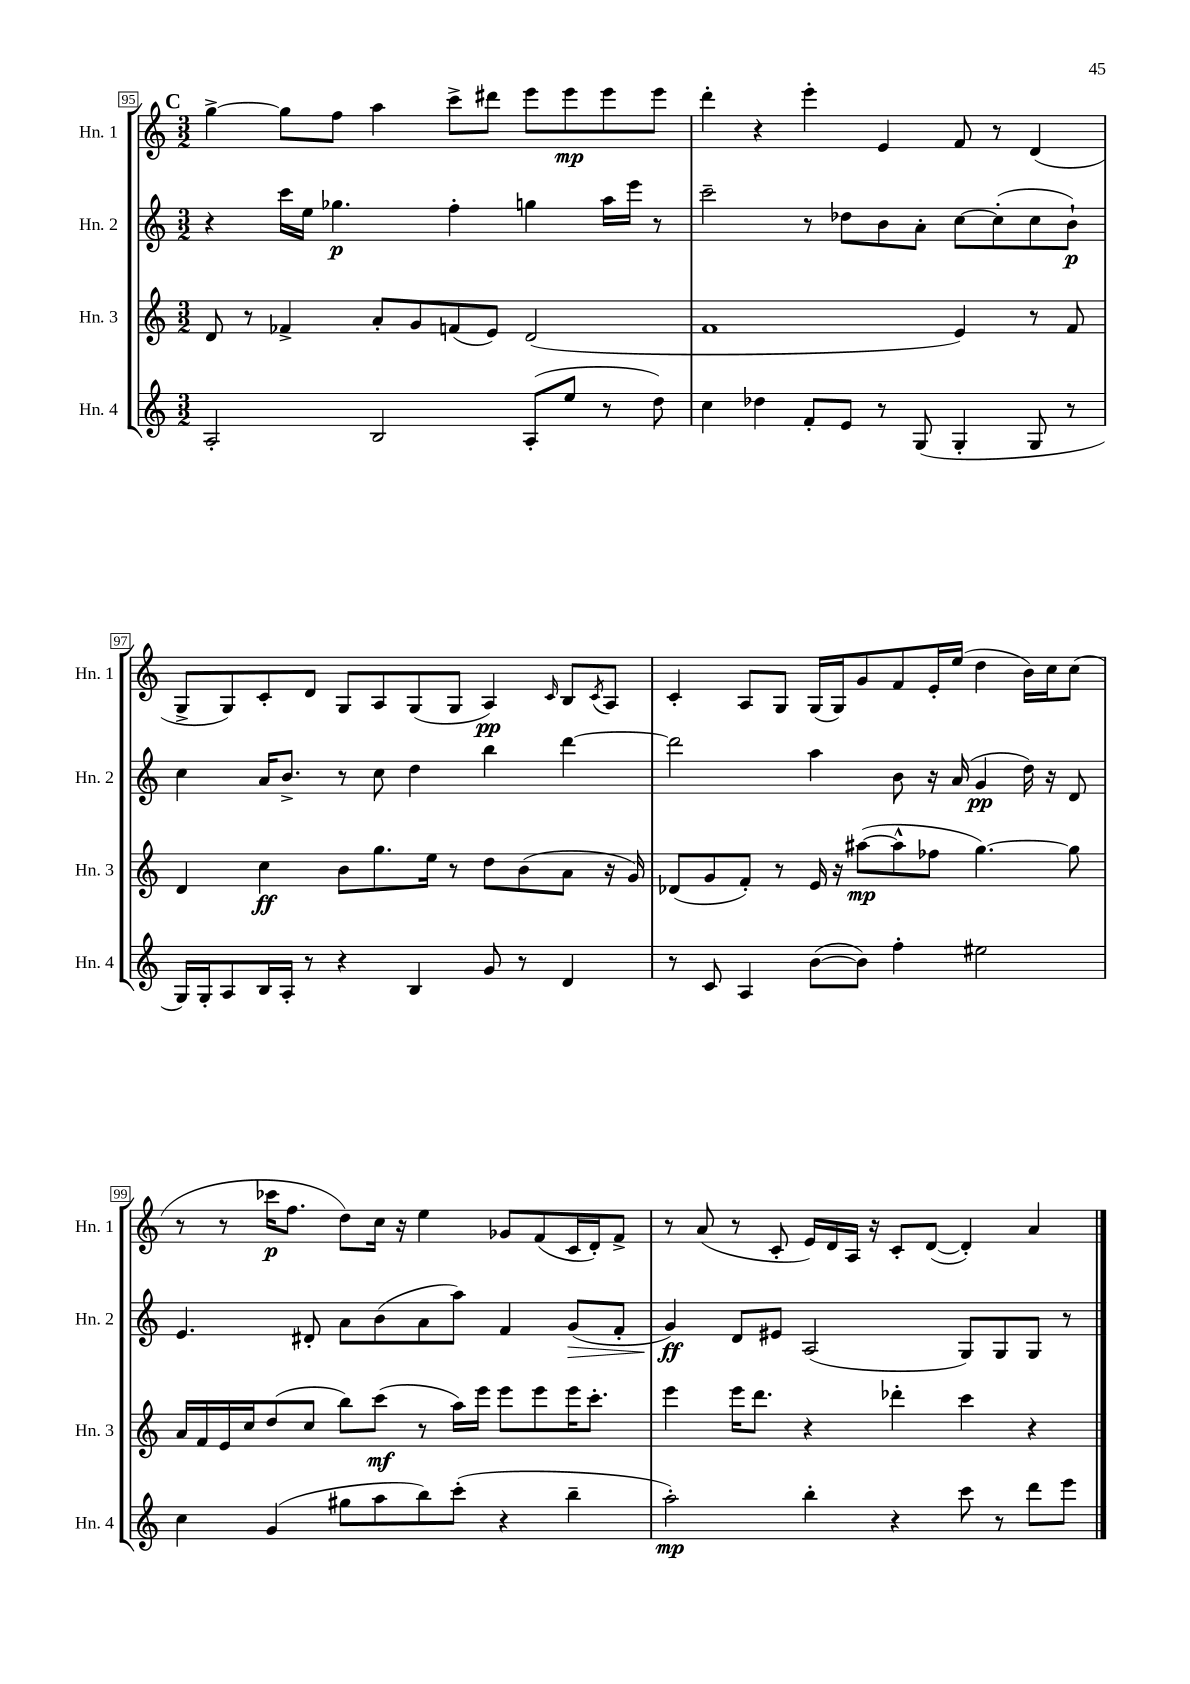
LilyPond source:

<<
\new StaffGroup <<
\new Staff = "s0" \with { instrumentName = "Hn. 1" shortInstrumentName = "Hn. 1" } {
    \clef treble \key c \major \numericTimeSignature \time 3/2
    \mark \markup { \bold "C" } g''4~-> g''8 f''8 a''4 c'''8-> dis'''8 e'''8 e'''8\mp e'''8 e'''8 |
    d'''4-. r4 e'''4-. e'4 f'8 r8 d'4( |
    g8-> g8) c'8-. d'8 g8 a8 g8( g8 a4\pp) \grace { c'16 } b8 \acciaccatura { c'8 } a8 |
    c'4-. a8 g8 g16( g16) g'8 f'8 e'16-. e''16( d''4 b'16) c''16 c''8( |
    r8 r8 ces'''16\p f''8. d''8) c''16 r16 e''4 ges'8 f'8( c'16 d'16-.) f'8-> |
    r8 a'8( r8 c'8-. e'16) d'16 a16 r16 c'8-. d'8~( d'4-.) a'4 \bar "|." |
}
\new Staff = "s1" \with { instrumentName = "Hn. 2" shortInstrumentName = "Hn. 2" } {
    \clef treble \key c \major \numericTimeSignature \time 3/2
    \mark \markup { \bold "C" } r4 c'''16 e''16 ges''4.\p f''4-. g''4 a''16 e'''16 r8 |
    c'''2-- r8 des''8 b'8 a'8-. c''8~ c''8-.( c''8 b'8-!\p) |
    c''4 a'16 b'8.-> r8 c''8 d''4 b''4 d'''4~ |
    d'''2 a''4 b'8 r16 a'16( g'4\pp d''16) r16 d'8 |
    e'4. dis'8-. a'8 b'8( a'8 a''8) f'4 g'8\>( f'8-. |
    g'4\ff\!) d'8 eis'8 a2( g8) g8 g8 r8 \bar "|." |
}
\new Staff = "s2" \with { instrumentName = "Hn. 3" shortInstrumentName = "Hn. 3" } {
    \clef treble \key c \major \numericTimeSignature \time 3/2
    \mark \markup { \bold "C" } d'8 r8 fes'4-> a'8-. g'8 f'8( e'8) d'2( |
    f'1 e'4) r8 f'8 |
    d'4 c''4\ff b'8 g''8. e''16 r8 d''8 b'8( a'8 r16 g'16) |
    des'8( g'8 f'8-.) r8 e'16 r16 ais''8~\mp( ais''8-^ fes''8 g''4.~) g''8 |
    a'16 f'16 e'16 c''16 d''8( c''8 b''8) c'''8\mf( r8 a''16) e'''16 e'''8 e'''8 e'''16 c'''8.-. |
    e'''4 e'''16 d'''8. r4 des'''4-. c'''4 r4 \bar "|." |
}
\new Staff = "s3" \with { instrumentName = "Hn. 4" shortInstrumentName = "Hn. 4" } {
    \clef treble \key c \major \numericTimeSignature \time 3/2
    \mark \markup { \bold "C" } a2-. b2 a8-.( e''8 r8 d''8) |
    c''4 des''4 f'8-. e'8 r8 g8( g4-. g8 r8 |
    g16) g16-. a8 b16 a16-. r8 r4 b4 g'8 r8 d'4 |
    r8 c'8 a4 b'8~( b'8) f''4-. eis''2 |
    c''4 g'4( gis''8 a''8 b''8) c'''8-.( r4 b''4-- |
    a''2-.\mp) b''4-. r4 c'''8 r8 d'''8 e'''8 \bar "|." |
}
>>
>>
\layout { \context { \Score currentBarNumber = #95 \override BarNumber.stencil = #(make-stencil-boxer 0.1 0.3 ly:text-interface::print) } }
